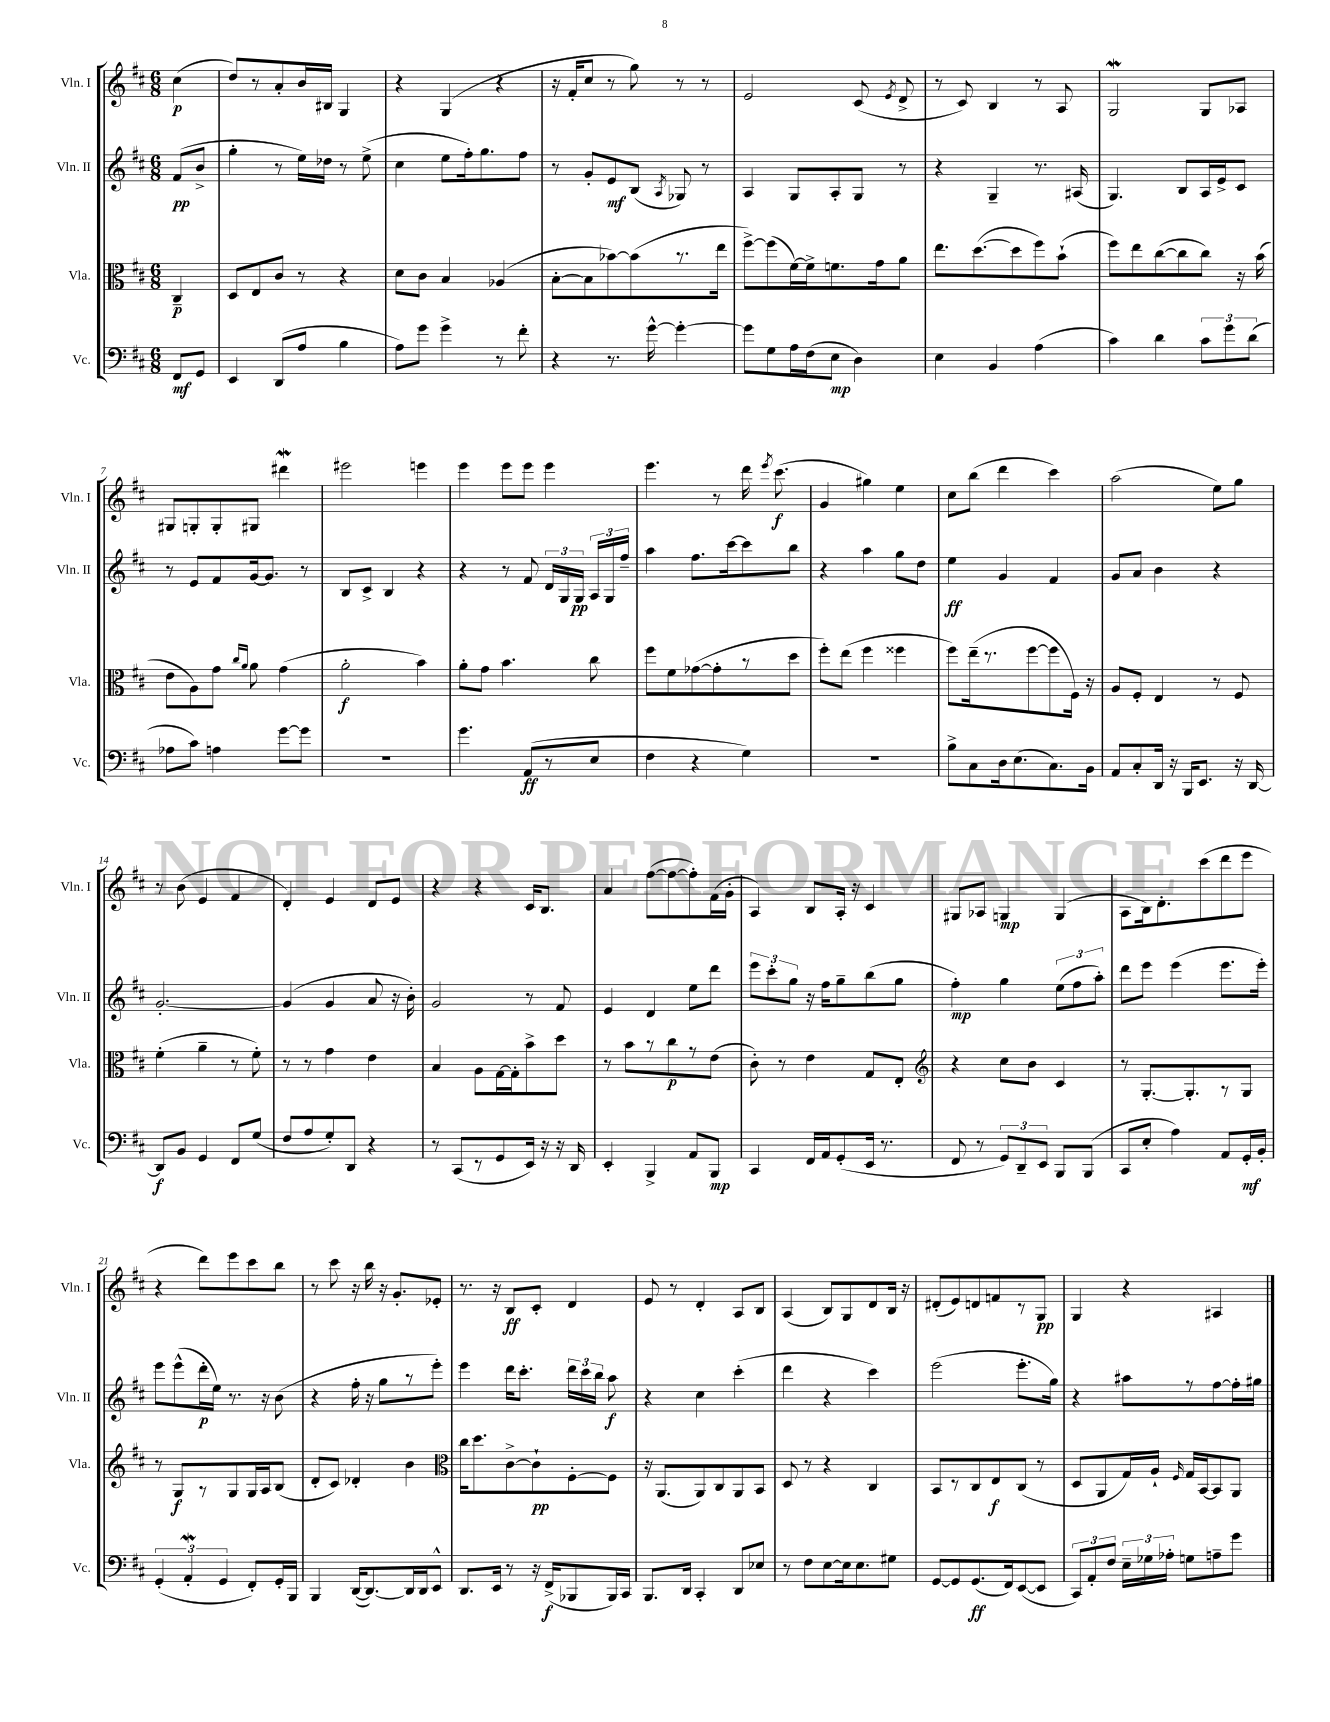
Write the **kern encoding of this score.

**kern	**dynam	**kern	**dynam	**kern	**dynam	**kern	**dynam
*part4	*part4	*part3	*part3	*part2	*part2	*part1	*part1
*staff4	*staff4	*staff3	*staff3	*staff2	*staff2	*staff1	*staff1
*I"Vc.	*	*I"Vla.	*	*I"Vln. II	*	*I"Vln. I	*
*I'Vc.	*	*I'Vla.	*	*I'Vln. II	*	*I'Vln. I	*
*clefF4	*	*clefC3	*	*clefG2	*	*clefG2	*
*k[f#c#]	*	*k[f#c#]	*	*k[f#c#]	*	*k[f#c#]	*
*M6/8	*	*M6/8	*	*M6/8	*	*M6/8	*
=	=	=	=	=	=	=	=
8FF#/L	mf	4C#~/	p	(8f#/L	pp	(4cc#\	p
8GG/J	.	.	.	8b^/J	.	.	.
=1	=1	=1	=1	=1	=1	=1	=1
4EE/	.	8D/L	.	4gg'\	.	8dd/L)	.
.	.	8E/	.	.	.	8r	.
(8DD/L	.	8c#/J	.	8r	.	8a'/	.
8A/J	.	8r	.	16ee\LL)	.	16b/L	.
.	.	.	.	16dd-X\JJ	.	16B#X/JJ	.
4B\	.	4r	.	8r	.	4G/	.
.	.	.	.	(8ee^\	.	.	.
=2	=2	=2	=2	=2	=2	=2	=2
8A\L)	.	8d\L	.	4cc#\	.	4r	.
8g\J	.	8c#\J	.	.	.	.	.
4g^\	.	4B/	.	8ee\L	.	(4G/	.
.	.	.	.	16ff#'\k)	.	.	.
.	.	.	.	8.gg\	.	.	.
8r	.	(4A-X/	.	.	.	4r	.
8f#'\	.	.	.	8ff#\J	.	.	.
=3	=3	=3	=3	=3	=3	=3	=3
4r	.	[8B'\L	.	8r	.	16r	.
.	.	.	.	.	.	16f#'/KL	.
.	.	8B\]	.	8g'/L	.	8cc#/J	.
8.r	.	[8b-X\)	.	8e/	mf	8r	.
.	.	(8b-\]	.	(8B/J	.	8gg\)	.
[16g^^\	.	.	.	.	.	.	.
.	.	.	.	8qA/	.	.	.
4g'\_	.	8.r	.	8G-X/)	.	8r	.
.	.	.	.	8r	.	8r	.
.	.	16ee\Jk	.	.	.	.	.
=4	=4	=4	=4	=4	=4	=4	=4
8g\L]	.	[8ff#^\L)	.	4A/	.	2e/	.
8G\	.	(8ff#\]	.	.	.	.	.
16A\L	.	[16f#\L)	.	8G/L	.	.	.
(16F#\J	.	16f#^\J]	.	.	.	.	.
8E\J	mp	8.fn\	.	8A'/	.	.	.
4D\)	.	.	.	8G/J	.	(8c#/	.
.	.	16g\k	.	.	.	.	.
.	.	.	.	.	.	8qe/	.
.	.	8a\J	.	8r	.	8d^/	.
=5	=5	=5	=5	=5	=5	=5	=5
4E\	.	8.ee\L	.	4r	.	8r	.
.	.	.	.	.	.	8c#/)	.
.	.	([8.dd\	.	.	.	.	.
4BB/	.	.	.	4G~/	.	4B/	.
.	.	8dd\]	.	.	.	.	.
(4A\	.	8ff#\)	.	8.r	.	8r	.
.	.	(8b`\J	.	.	.	8A/	.
.	.	.	.	(16A#X/	.	.	.
=6	=6	=6	=6	=6	=6	=6	=6
4c#\)	.	8ff#\L)	.	4.G/)	.	2Gw/	.
.	.	8ee\	.	.	.	.	.
4d\	.	([8cc#\	.	.	.	.	.
.	.	8cc#\]	.	8B/L	.	.	.
12c#\L	.	8cc#\J)	.	16A/L	.	8G/L	.
.	.	.	.	16e^/J	.	.	.
12g\	.	.	.	.	.	.	.
.	.	16r	.	8c#/J	.	8A-X/J	.
(12d\J	.	.	.	.	.	.	.
.	.	(16b\	.	.	.	.	.
!!LO:LB:g=z
=7	=7	=7	=7	=7	=7	=7	=7
8A-X\L	.	8e\L	.	8r	.	8G#X/L	.
8c#\J)	.	8A\)	.	8e/L	.	8Gn'/	.
4An\	.	8g\J	.	8f#/	.	8G'/	.
.	.	16qqcc#/LL	.	.	.	.	.
.	.	16qqa/JJ	.	.	.	.	.
.	.	8a\	.	[16g/k	.	8G#X/J	.
.	.	.	.	8.g/J]	.	.	.
[8g\L	.	(4g\	.	.	.	4ddd#XW\	.
8g\J]	.	.	.	8r	.	.	.
=8	=8	=8	=8	=8	=8	=8	=8
2.r	.	2a'\	f	8B/L	.	2eee#X\	.
.	.	.	.	8c#^/J	.	.	.
.	.	.	.	4B/	.	.	.
.	.	4b\)	.	4r	.	4eeen\	.
=9	=9	=9	=9	=9	=9	=9	=9
4.g\	.	8a'\L	.	4r	.	4eee\	.
.	.	8g\J	.	.	.	.	.
.	.	4.b\	.	8r	.	8eee\L	.
(8AA/L	ff	.	.	8f#/	.	8eee\J	.
8r	.	.	.	24d/LL	.	4eee\	.
.	.	.	.	24G/	.	.	.
.	.	.	.	24G/JJ	pp	.	.
8E/J	.	8cc#\	.	24A/LL	.	.	.
.	.	.	.	24G/	.	.	.
.	.	.	.	24ff#~/JJ	.	.	.
=10	=10	=10	=10	=10	=10	=10	=10
4F#\	.	8ff#\L	.	4aa\	.	4.eee\	.
.	.	8f#\	.	.	.	.	.
4r	.	([8g-X\	.	8.ff#\L	.	.	.
.	.	8g-'\]	.	.	.	8r	.
.	.	.	.	[16ccc#\k	.	.	.
4G\)	.	8r	.	8ccc#\]	.	16ddd\	.
.	.	.	.	.	.	8qeee/	.
.	.	.	.	.	.	(8.ccc#\	f
.	.	8dd\J	.	8bb\J	.	.	.
=11	=11	=11	=11	=11	=11	=11	=11
2.r	.	8ff#'\L)	.	4r	.	4g/	.
.	.	(8ee\J	.	.	.	.	.
.	.	4ff#\	.	4aa\	.	4gg#X\)	.
.	.	4ff##X\	.	8gg\L	.	4ee\	.
.	.	.	.	8dd\J	.	.	.
=12	=12	=12	=12	=12	=12	=12	=12
8B^\L	.	8ff#\L)	.	4ee\	ff	8cc#\L	.
8C#\	.	(16ee~\k	.	.	.	(8bb\J	.
.	.	8.r	.	.	.	.	.
16D\k	.	.	.	4g/	.	4ddd\	.
(8.E\	.	.	.	.	.	.	.
.	.	[8ff#\	.	.	.	.	.
8.C#\)	.	8ff#\]	.	4f#/	.	4ccc#\)	.
.	.	16F#\Jk)	.	.	.	.	.
16BB\Jk	.	16r	.	.	.	.	.
=13	=13	=13	=13	=13	=13	=13	=13
8AA/L	.	8A/L	.	8g/L	.	(2aa\	.
8C#'/	.	8F#'/J	.	8a/J	.	.	.
16DD/Jk	.	4E/	.	4b\	.	.	.
16r	.	.	.	.	.	.	.
16BBB/KL	.	.	.	.	.	.	.
8.EE/J	.	.	.	.	.	.	.
.	.	8r	.	4r	.	8ee\L)	.
16r	.	8F#/	.	.	.	8gg\J	.
[16DD/	.	.	.	.	.	.	.
!!LO:LB:g=z
=14	=14	=14	=14	=14	=14	=14	=14
8DD/L]	f	(4f#'\	.	[2.g'/	.	8r	.
8BB/J	.	.	.	.	.	(8b\	.
4GG/	.	4a~\	.	.	.	4e/	.
8FF#/L	.	8r	.	.	.	4f#/	.
(8G/J	.	8f#'\)	.	.	.	.	.
=15	=15	=15	=15	=15	=15	=15	=15
8F#/L	.	8r	.	(4g/]	.	4d'/)	.
8A/	.	8r	.	.	.	.	.
8G'/)	.	4g\	.	4g/	.	4e/	.
8DD/J	.	.	.	.	.	.	.
4r	.	4e\	.	8a/	.	8d/L	.
.	.	.	.	16r	.	8e/J	.
.	.	.	.	16b'\)	.	.	.
=16	=16	=16	=16	=16	=16	=16	=16
8r	.	4B/	.	2g/	.	4r	.
(8CC#/L	.	.	.	.	.	.	.
8r	.	8A\L	.	.	.	4r	.
8GG/	.	[16G\L	.	.	.	.	.
.	.	16G'\J]	.	.	.	.	.
16EE/Jk)	.	8b^\	.	8r	.	16c#/KL	.
16r	.	.	.	.	.	8.B/J	.
16r	.	8dd\J	.	8f#/	.	.	.
16DD/	.	.	.	.	.	.	.
=17	=17	=17	=17	=17	=17	=17	=17
4EE'/	.	8r	.	4e/	.	4a/	.
.	.	8b\L	.	.	.	.	.
4BBB^/	.	8r	.	4d/	.	([8ff#\L	.
.	.	8cc#\	p	.	.	8ff#\_	.
8AA/L	.	8r	.	8ee\L	.	8ff#'\])	.
8BBB/J	mp	(8e\J	.	8ddd\J	.	(16f#\L	.
.	.	.	.	.	.	16g'\JJ	.
=18	=18	=18	=18	=18	=18	=18	=18
4CC#/	.	8c#'\)	.	12eee\L	.	4A/)	.
.	.	.	.	12ccc#'\	.	.	.
.	.	8r	.	.	.	.	.
.	.	.	.	12gg\J	.	.	.
16FF#/LL	.	4e\	.	16r	.	8B/L	.
16AA/J	.	.	.	16ff#\KL	.	.	.
(8GG'/	.	.	.	8gg~\	.	16A'/Jk	.
.	.	.	.	.	.	16r	.
16EE/Jk	.	8G/L	.	(8bb\	.	4c#/	.
8.r	.	.	.	.	.	.	.
.	.	8E'/J	.	8gg\J	.	.	.
=19	=19	=19	=19	=19	=19	=19	=19
*	*	*clefG2	*	*	*	*	*
8FF#/	.	4r	.	4ff#'\)	mp	8G#X/L	.
8r	.	.	.	.	.	8A-X/J	.
12GG/L)	.	8cc#\L	.	4gg\	.	4Gn/	mp
12DD~/	.	.	.	.	.	.	.
.	.	8b\J	.	.	.	.	.
12EE/J	.	.	.	.	.	.	.
8BBB/L	.	4c#/	.	(12ee\L	.	(4G/	.
.	.	.	.	12ff#\	.	.	.
(8BBB/J	.	.	.	.	.	.	.
.	.	.	.	12aa'\J)	.	.	.
=20	=20	=20	=20	=20	=20	=20	=20
8CC#/L	.	8r	.	8ddd\L	.	8A\L	.
8E'/J	.	[8.G'/L	.	8eee\J	.	16B\k)	.
.	.	.	.	.	.	8.d'\	.
4A\)	.	.	.	(4eee\	.	.	.
.	.	8.G'/]	.	.	.	.	.
.	.	.	.	.	.	(8ccc#\	.
8AA/L	.	8r	.	8.eee\L	.	8ddd\	.
16GG'/L	mf	8G/J	.	.	.	8eee\J	.
16BB'/JJ	.	.	.	16eee'\Jk)	.	.	.
!!LO:LB:g=z
=21	=21	=21	=21	=21	=21	=21	=21
(6GG'/	.	8r	.	8eee\L	.	4r	.
.	.	8G/L	f	(8eee^^\	.	.	.
6AAW'/	.	.	.	.	.	.	.
.	.	8r	.	16ddd'\L	p	8ddd\L)	.
.	.	.	.	16ee\JJ)	.	.	.
6GG/	.	.	.	.	.	.	.
.	.	8G/	.	8.r	.	8eee\	.
8FF#'/L)	.	16G/L	.	.	.	8ccc#\	.
.	.	16A/J	.	16r	.	.	.
16GG'/L	.	(8B/J	.	(8b\	.	8bb\J	.
16BBB/JJ	.	.	.	.	.	.	.
=22	=22	=22	=22	=22	=22	=22	=22
4BBB/	.	8d'/L	.	4r	.	8r	.
.	.	8c#/J)	.	.	.	8ccc#\	.
([16DD/KL	.	4d-X'/	.	16ff#'\	.	16r	.
8.DD/_)	.	.	.	16r	.	16bb\	.
.	.	.	.	8gg\L	.	16r	.
.	.	.	.	.	.	8.g'/L	.
16DD/L]	.	4b\	.	8r	.	.	.
16DD/J	.	.	.	.	.	.	.
8EE^^/J	.	.	.	8eee'\J)	.	8e-X'/J	.
=23	=23	=23	=23	=23	=23	=23	=23
*	*	*clefC3	*	*	*	*	*
8.DD/L	.	16cc#\KL	.	4eee\	.	8.r	.
.	.	8.dd\	.	.	.	.	.
16EE/Jk	.	.	.	.	.	16r	.
8r	.	[8c#^\	.	16ddd\KL	.	8B/L	ff
.	.	.	.	8.ccc#'\J	.	.	.
16r	.	8c#`\]	pp	.	.	8c#'/J	.
(16FF#^/KL	f	.	.	.	.	.	.
8BBB-X/	.	[8F#'\	.	24ddd\LL	.	4d/	.
.	.	.	.	24ccc#\	.	.	.
.	.	.	.	24bb\JJ	.	.	.
16BBB-/L)	.	8F#\J]	.	8aa\	f	.	.
16CC#/JJ	.	.	.	.	.	.	.
=24	=24	=24	=24	=24	=24	=24	=24
8.BBB/L	.	16r	.	4r	.	8e/	.
.	.	(8.AA/L	.	.	.	.	.
.	.	.	.	.	.	8r	.
16DD/Jk	.	.	.	.	.	.	.
4CC#'/	.	8AA/)	.	4cc#\	.	4d'/	.
.	.	8C#/	.	.	.	.	.
8DD/L	.	8AA/	.	(4ccc#'\	.	8A/L	.
8E-X/J	.	8BB/J	.	.	.	8B/J	.
=25	=25	=25	=25	=25	=25	=25	=25
8r	.	8D/	.	4ddd\	.	(4A/	.
8F#\L	.	8r	.	.	.	.	.
[8E\	.	4r	.	4r	.	8B/L)	.
16E\k]	.	.	.	.	.	8G/	.
8.E\	.	.	.	.	.	.	.
.	.	4C#/	.	4ccc#\)	.	8d/	.
8G#X\J	.	.	.	.	.	16B/Jk	.
.	.	.	.	.	.	16r	.
=26	=26	=26	=26	=26	=26	=26	=26
[8GG/L	.	8BB/L	.	(2eee\	.	(8d#X'/L	.
8GG/]	.	8r	.	.	.	8e/)	.
(8.GG/	ff	8C#/	.	.	.	8dn/	.
.	.	8E/	f	.	.	8fn/	.
16FF#/k)	.	.	.	.	.	.	.
([8EE/	.	(8C#/J	.	8.eee'\L	.	8r	.
8EE/J]	.	8r	.	.	.	8G/J	pp
.	.	.	.	16gg\Jk)	.	.	.
=27	=27	=27	=27	=27	=27	=27	=27
12CC#/L)	.	8D/L	.	4r	.	4G/	.
12AA'/	.	.	.	.	.	.	.
.	.	8AA/	.	.	.	.	.
12F#/J	.	.	.	.	.	.	.
24E~\LL	.	16G/L)	.	8aa#X\L	.	4r	.
24G-X\	.	.	.	.	.	.	.
.	.	16A`/JJ	.	.	.	.	.
24A-X'\JJ	.	.	.	.	.	.	.
.	.	16qqF#/	.	.	.	.	.
8Gn\L	.	16G/LL	.	8r	.	.	.
.	.	[16BB/J	.	.	.	.	.
8An~\	.	8BB/]	.	[8ff#\	.	4A#X/	.
8g\J	.	8AA/J	.	16ff#'\L]	.	.	.
.	.	.	.	16gg#X\JJ	.	.	.
==	==	==	==	==	==	==	==
*-	*-	*-	*-	*-	*-	*-	*-
